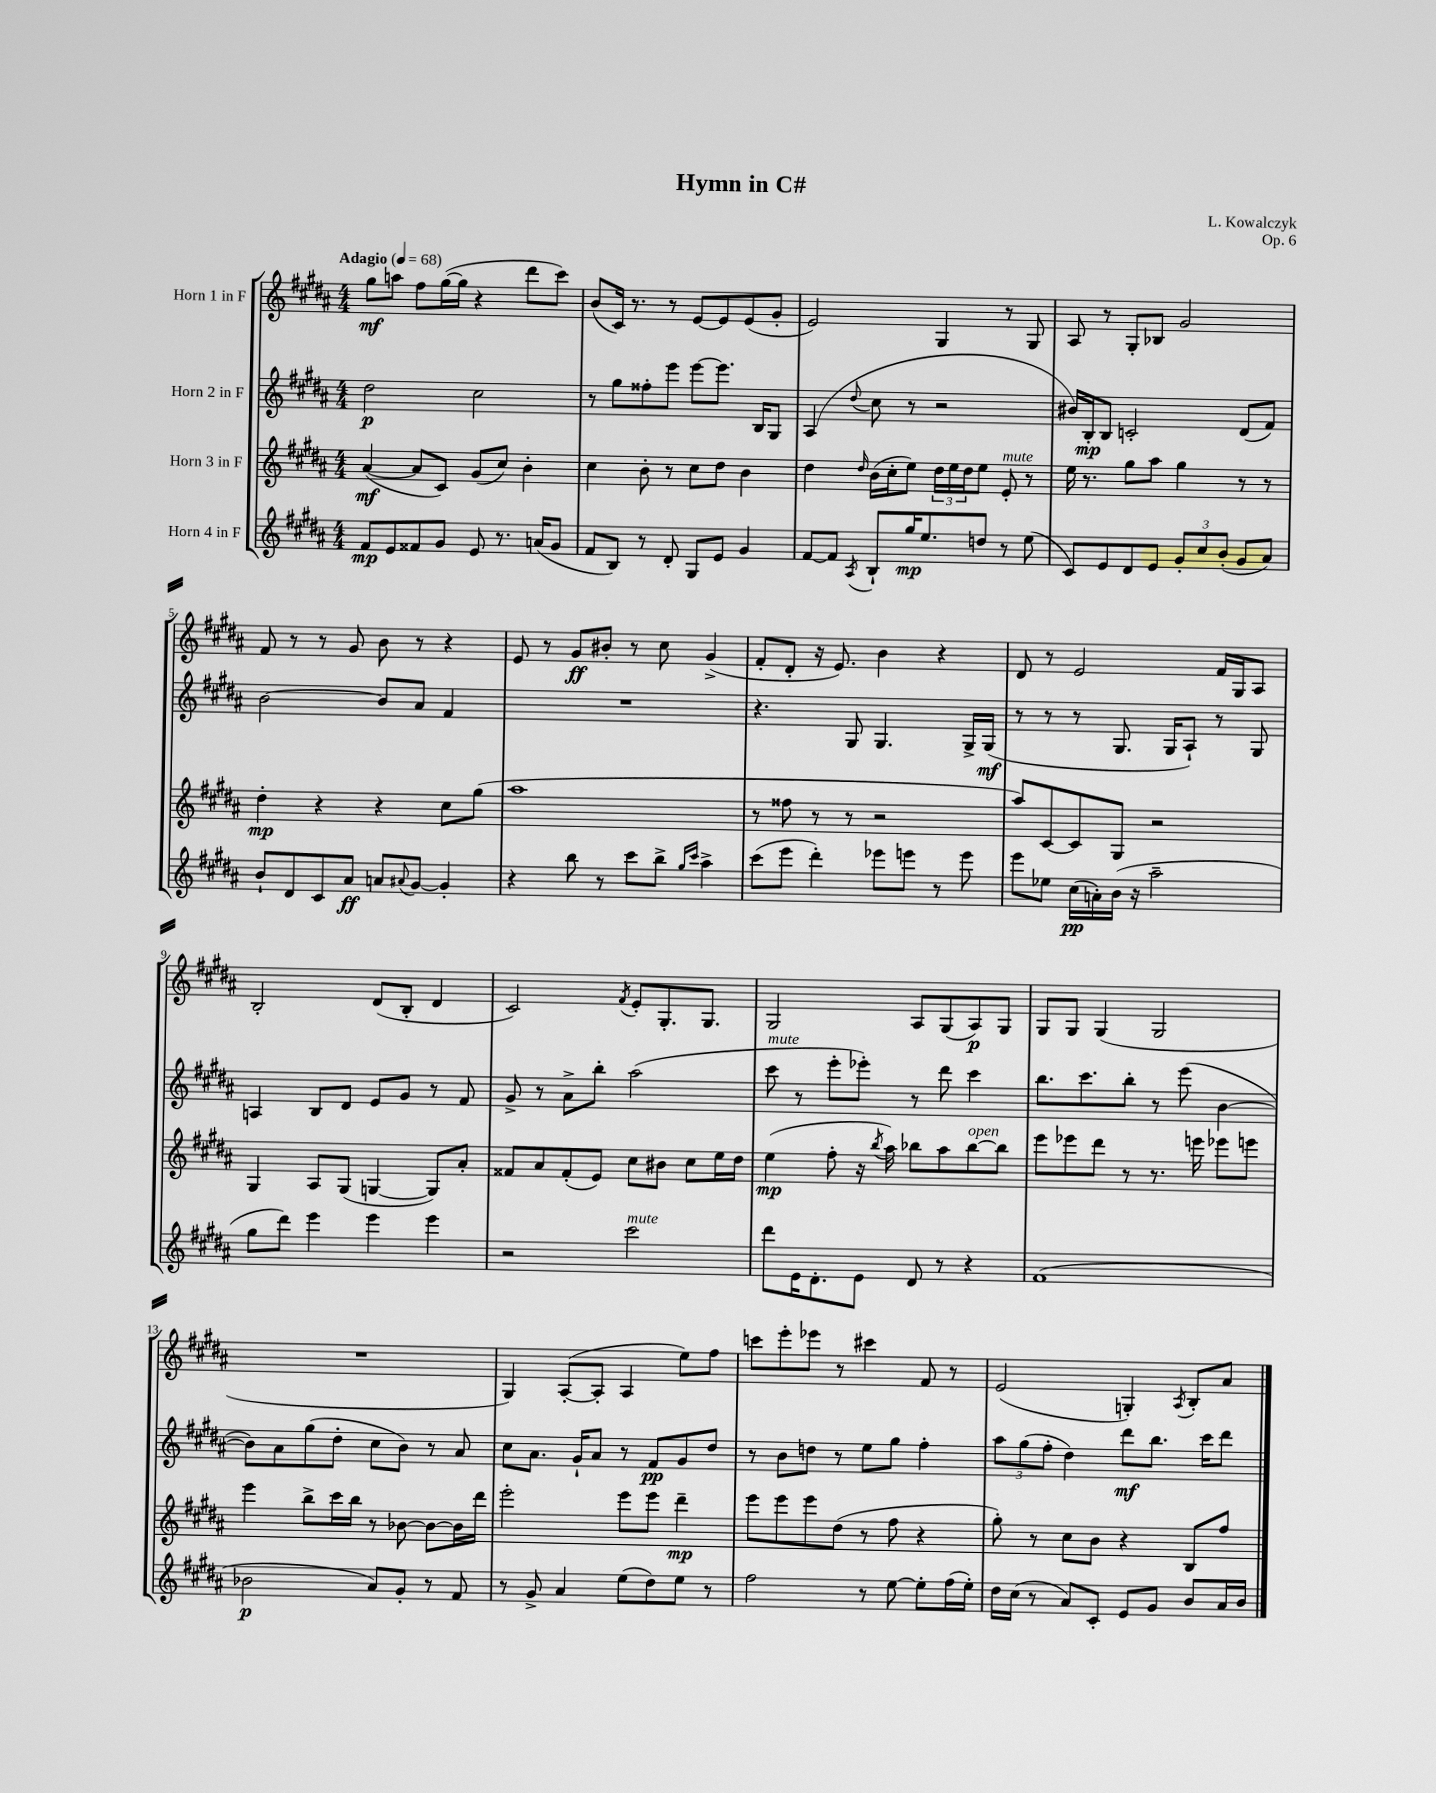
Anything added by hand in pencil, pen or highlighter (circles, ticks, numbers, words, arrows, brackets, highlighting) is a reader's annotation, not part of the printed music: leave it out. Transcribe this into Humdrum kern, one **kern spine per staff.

**kern	**dynam	**kern	**dynam	**kern	**dynam	**kern	**dynam
*part4	*part4	*part3	*part3	*part2	*part2	*part1	*part1
*staff4	*staff4	*staff3	*staff3	*staff2	*staff2	*staff1	*staff1
*I"Horn 4 in F	*	*I"Horn 3 in F	*	*I"Horn 2 in F	*	*I"Horn 1 in F	*
*clefG2	*	*clefG2	*	*clefG2	*	*clefG2	*
*k[f#c#g#d#a#]	*	*k[f#c#g#d#a#]	*	*k[f#c#g#d#a#]	*	*k[f#c#g#d#a#]	*
*M4/4	*	*M4/4	*	*M4/4	*	*M4/4	*
*MM68	*	*MM68	*	*MM68	*	*MM68	*
=1	=1	=1	=1	=1	=1	=1	=1
!	!	!	!	!	!	!LO:TX:a:B:t=Adagio	!
8f#/L	mp	([4a#/	mf	2dd#\	p	8gg#\L	mf
8e/	.	.	.	.	.	8aan\J	.
8f##X/	.	8a#/L]	.	.	.	8ff#\L	.
8g#/J	.	8c#/J)	.	.	.	([16gg#\L	.
.	.	.	.	.	.	16gg#\JJ]	.
8e/	.	(8g#/L	.	2cc#\	.	4r	.
8.r	.	8cc#/J)	.	.	.	.	.
.	.	4b'\	.	.	.	8ddd#\L	.
(16an/KL	.	.	.	.	.	.	.
8g#/J	.	.	.	.	.	8ccc#\J)	.
=2	=2	=2	=2	=2	=2	=2	=2
8f#/L	.	4cc#\	.	8r	.	(8b/L	.
8B/J)	.	.	.	8gg#\L	.	16c#/Jk)	.
.	.	.	.	.	.	8.r	.
8r	.	8b'\	.	8ff##X'\	.	.	.
8d#'/	.	8r	.	8eee\J	.	8r	.
8G#/L	.	8cc#\L	.	[8eee\L	.	[8e/L	.
8e/J	.	8dd#\J	.	8.eee\J]	.	8e/]	.
4g#/	.	4b\	.	.	.	(8e/	.
.	.	.	.	16B/KL	.	.	.
.	.	.	.	8G#/J	.	8g#'/J	.
=3	=3	=3	=3	=3	=3	=3	=3
[8f#/L	.	4dd#\	.	(4A#/	.	2e/)	.
8f#/J]	.	.	.	.	.	.	.
8qA#/	.	16qqdd#/	.	8qqdd#/	.	.	.
8B`/L	.	(16b\LL	.	8cc#\	.	.	.
.	.	16cc#'\J	.	.	.	.	.
16gg#/K	mp	8ee\J)	.	8r	.	.	.
8.ee/	.	.	.	.	.	.	.
.	.	24dd#\LL	.	2r	.	4G#/	.
.	.	24ee\	.	.	.	.	.
.	.	24dd#\J	.	.	.	.	.
8ddn/J	.	8ee\J	.	.	.	.	.
!	!	!LO:TX:a:i:t=mute	!	!	!	!	!
8r	.	8e'/	.	.	.	8r	.
(8ee\	.	8r	.	.	.	8G#/	.
=4	=4	=4	=4	=4	=4	=4	=4
8c#/L)	.	16ee\	.	16b#X/LL)	.	8A#/	.
.	.	8.r	.	16B'/J	mp	.	.
8e/	.	.	.	8B/J	.	8r	.
8d#/	.	8gg#\L	.	2cn'/	.	8G#'/L	.
8e/J	.	8aa#\J	.	.	.	8B-X/J	.
12g#'/L	.	4gg#\	.	.	.	2g#/	.
12cc#/	.	.	.	.	.	.	.
(12b'/J	.	.	.	.	.	.	.
8g#/L	.	8r	.	(8d#/L	.	.	.
8a#/J)	.	8r	.	8f#/J)	.	.	.
!!LO:LB:g=z
=5	=5	=5	=5	=5	=5	=5	=5
8b`/L	.	4dd#'\	mp	[2b\	.	8f#/	.
8d#/	.	.	.	.	.	8r	.
8c#/	.	4r	.	.	.	8r	.
8a#/J	ff	.	.	.	.	8g#/	.
8an/L	.	4r	.	8b/L]	.	8b\	.
8qqa#X/	.	.	.	.	.	.	.
[8g#/J	.	.	.	8a#/J	.	8r	.
4g#'/]	.	8cc#\L	.	4f#/	.	4r	.
.	.	(8gg#\J	.	.	.	.	.
=6	=6	=6	=6	=6	=6	=6	=6
4r	.	1aa#	.	1r	.	8e/	.
.	.	.	.	.	.	8r	.
8bb\	.	.	.	.	.	8g#/L	ff
8r	.	.	.	.	.	8b#X'/J	.
8ccc#\L	.	.	.	.	.	8r	.
8bb^\J	.	.	.	.	.	8cc#\	.
16qqgg#/LL	.	.	.	.	.	.	.
16qqccc#/JJ	.	.	.	.	.	.	.
4aa#^\	.	.	.	.	.	(4g#^/	.
=7	=7	=7	=7	=7	=7	=7	=7
(8ccc#\L	.	8r	.	4.r	.	8f#'/L	.
8eee\J	.	8ff##X\	.	.	.	8d#'/J	.
4ddd#'\)	.	8r	.	.	.	16r	.
.	.	.	.	.	.	8.e/)	.
.	.	8r	.	8G#/	.	.	.
8eee-X\L	.	2r	.	4.G#/	.	4b\	.
8eeen\J	.	.	.	.	.	.	.
8r	.	.	.	.	.	4r	.
8eee\	.	.	.	16G#^/LL	.	.	.
.	.	.	.	(16G#/JJ	mf	.	.
=8	=8	=8	=8	=8	=8	=8	=8
8eee\L	.	8aa#/L)	.	8r	.	8d#/	.
8ee-X\J	.	[8c#/	.	8r	.	8r	.
(16cc#\LL	pp	8c#/]	.	8r	.	2e/	.
16an'\)	.	.	.	.	.	.	.
(16b\JJ	.	8G#/J	.	8.G#/	.	.	.
16r	.	.	.	.	.	.	.
2aa#~\	.	2r	.	.	.	.	.
.	.	.	.	16G#/KL	.	.	.
.	.	.	.	8A#`/J)	.	.	.
.	.	.	.	8r	.	16f#/LL	.
.	.	.	.	.	.	16G#/J	.
.	.	.	.	8G#/	.	8A#/J	.
!!LO:LB:g=z
=9	=9	=9	=9	=9	=9	=9	=9
8gg#\L	.	4G#/	.	4An/	.	2B'/	.
8ddd#\J)	.	.	.	.	.	.	.
4eee\	.	8A#/L	.	8B/L	.	.	.
.	.	(8G#/J	.	8d#/J	.	.	.
4eee\	.	[4Gn/	.	8e/L	.	(8d#/L	.
.	.	.	.	8g#/J	.	8B'/J	.
4eee\	.	8G/L])	.	8r	.	4d#/	.
.	.	8a#'/J	.	8f#/	.	.	.
=10	=10	=10	=10	=10	=10	=10	=10
2r	.	8f##X/L	.	8g#^/	.	2c#/)	.
.	.	8a#/	.	8r	.	.	.
.	.	(8f##'/	.	8a#^\L	.	.	.
.	.	8e/J)	.	8bb'\J	.	.	.
.	.	.	.	.	.	8qf#/	.
!LO:TX:a:i:t=mute	!	!	!	!	!	!	!
2ccc#\	.	8cc#\L	.	(2aa#\	.	8e'/L	.
.	.	8b#X\J	.	.	.	8.G#'/	.
.	.	8cc#\L	.	.	.	.	.
.	.	.	.	.	.	8.G#/J	.
.	.	16ee\L	.	.	.	.	.
.	.	16dd#\JJ	.	.	.	.	.
=11	=11	=11	=11	=11	=11	=11	=11
!	!	!	!	!LO:TX:a:i:t=mute	!	!	!
8ddd#\L	.	(4ee\	mp	8ccc#\	.	2G#/	.
16e\K	.	.	.	8r	.	.	.
8.d#'\	.	.	.	.	.	.	.
.	.	8ff#'\	.	8eee'\L	.	.	.
8e\J	.	16r	.	8eee-X'\J)	.	.	.
.	.	8qbb/	.	.	.	.	.
.	.	16aa#\)	.	.	.	.	.
8d#/	.	8bb-X\L	.	8r	.	8A#/L	.
8r	.	8aa#\	.	8ddd#\	.	(8G#/	.
!	!	!LO:TX:a:i:t=open	!	!	!	!	!
4r	.	[8bb-\	.	4ccc#\	.	8A#/)	p
.	.	8bb-\J]	.	.	.	8G#/J	.
=12	=12	=12	=12	=12	=12	=12	=12
(1f#	.	8eee\L	.	8.bb\L	.	8G#/L	.
.	.	8eee-X\	.	.	.	8G#/J	.
.	.	.	.	8.ccc#\	.	.	.
.	.	8ddd#\J	.	.	.	(4G#/	.
.	.	8r	.	8bb'\J	.	.	.
.	.	8.r	.	8r	.	2G#/	.
.	.	.	.	(8eee\	.	.	.
.	.	16eeen\	.	.	.	.	.
.	.	8eee-X\L	.	[4b\	.	.	.
.	.	8eeen\J	.	.	.	.	.
!!LO:LB:g=z
=13	=13	=13	=13	=13	=13	=13	=13
2b-X\	p	4eee\	.	8b\L])	.	1r	.
.	.	.	.	8a#\	.	.	.
.	.	8bb^\L	.	(8gg#\	.	.	.
.	.	16ccc#\L	.	8dd#'\J	.	.	.
.	.	16bb\JJ	.	.	.	.	.
8a#/L)	.	8r	.	8cc#\L	.	.	.
8g#'/J	.	[8b-X\	.	8b\J)	.	.	.
8r	.	8b-\L_	.	8r	.	.	.
8f#/	.	16b-\L]	.	8a#/	.	.	.
.	.	16ddd#\JJ	.	.	.	.	.
=14	=14	=14	=14	=14	=14	=14	=14
8r	.	2eee'\	.	8cc#\L	.	4G#/)	.
8g#^/	.	.	.	8.a#\J	.	.	.
4a#/	.	.	.	.	.	([8A#'/L	.
.	.	.	.	16g#`/KL	.	.	.
.	.	.	.	8a#/J	.	8A#'/J]	.
(8ee\L	.	8eee\L	.	8r	.	4A#/	.
8dd#\)	.	8eee\J	.	8f#/L	pp	.	.
8ee\J	.	4ddd#~\	mp	8g#/	.	8ee\L)	.
8r	.	.	.	8dd#/J	.	8ff#\J	.
=15	=15	=15	=15	=15	=15	=15	=15
2ff#\	.	8eee\L	.	8r	.	8cccn\L	.
.	.	8eee\	.	8b\L	.	8eee'\	.
.	.	8eee\	.	8ddn\J	.	8eee-X\J	.
.	.	(8dd#\J	.	8r	.	8r	.
8r	.	8r	.	8ee\L	.	4ccc#X\	.
[8ee\	.	8ff#\	.	8gg#\J	.	.	.
8ee'\L]	.	4r	.	4ff#'\	.	8f#/	.
(16ff#\L	.	.	.	.	.	8r	.
16ee'\JJ)	.	.	.	.	.	.	.
=16	=16	=16	=16	=16	=16	=16	=16
16dd#\LL	.	8gg#'\)	.	12aa#\L	.	(2e/	.
(16cc#\JJ	.	.	.	.	.	.	.
.	.	.	.	(12gg#\	.	.	.
8r	.	8r	.	.	.	.	.
.	.	.	.	12ff#'\J	.	.	.
8a#/L)	.	8cc#\L	.	4dd#\)	.	.	.
8c#'/J	.	8b\J	.	.	.	.	.
8e/L	.	4r	.	8ddd#\L	mf	4Gn'/)	.
8g#/J	.	.	.	8.bb\J	.	.	.
.	.	.	.	.	.	8qA#/	.
8b/L	.	8B/L	.	.	.	8B'/L	.
.	.	.	.	16ccc#\KL	.	.	.
16a#/L	.	8ff#/J	.	8ddd#\J	.	8a#/J	.
16b/JJ	.	.	.	.	.	.	.
==	==	==	==	==	==	==	==
*-	*-	*-	*-	*-	*-	*-	*-
